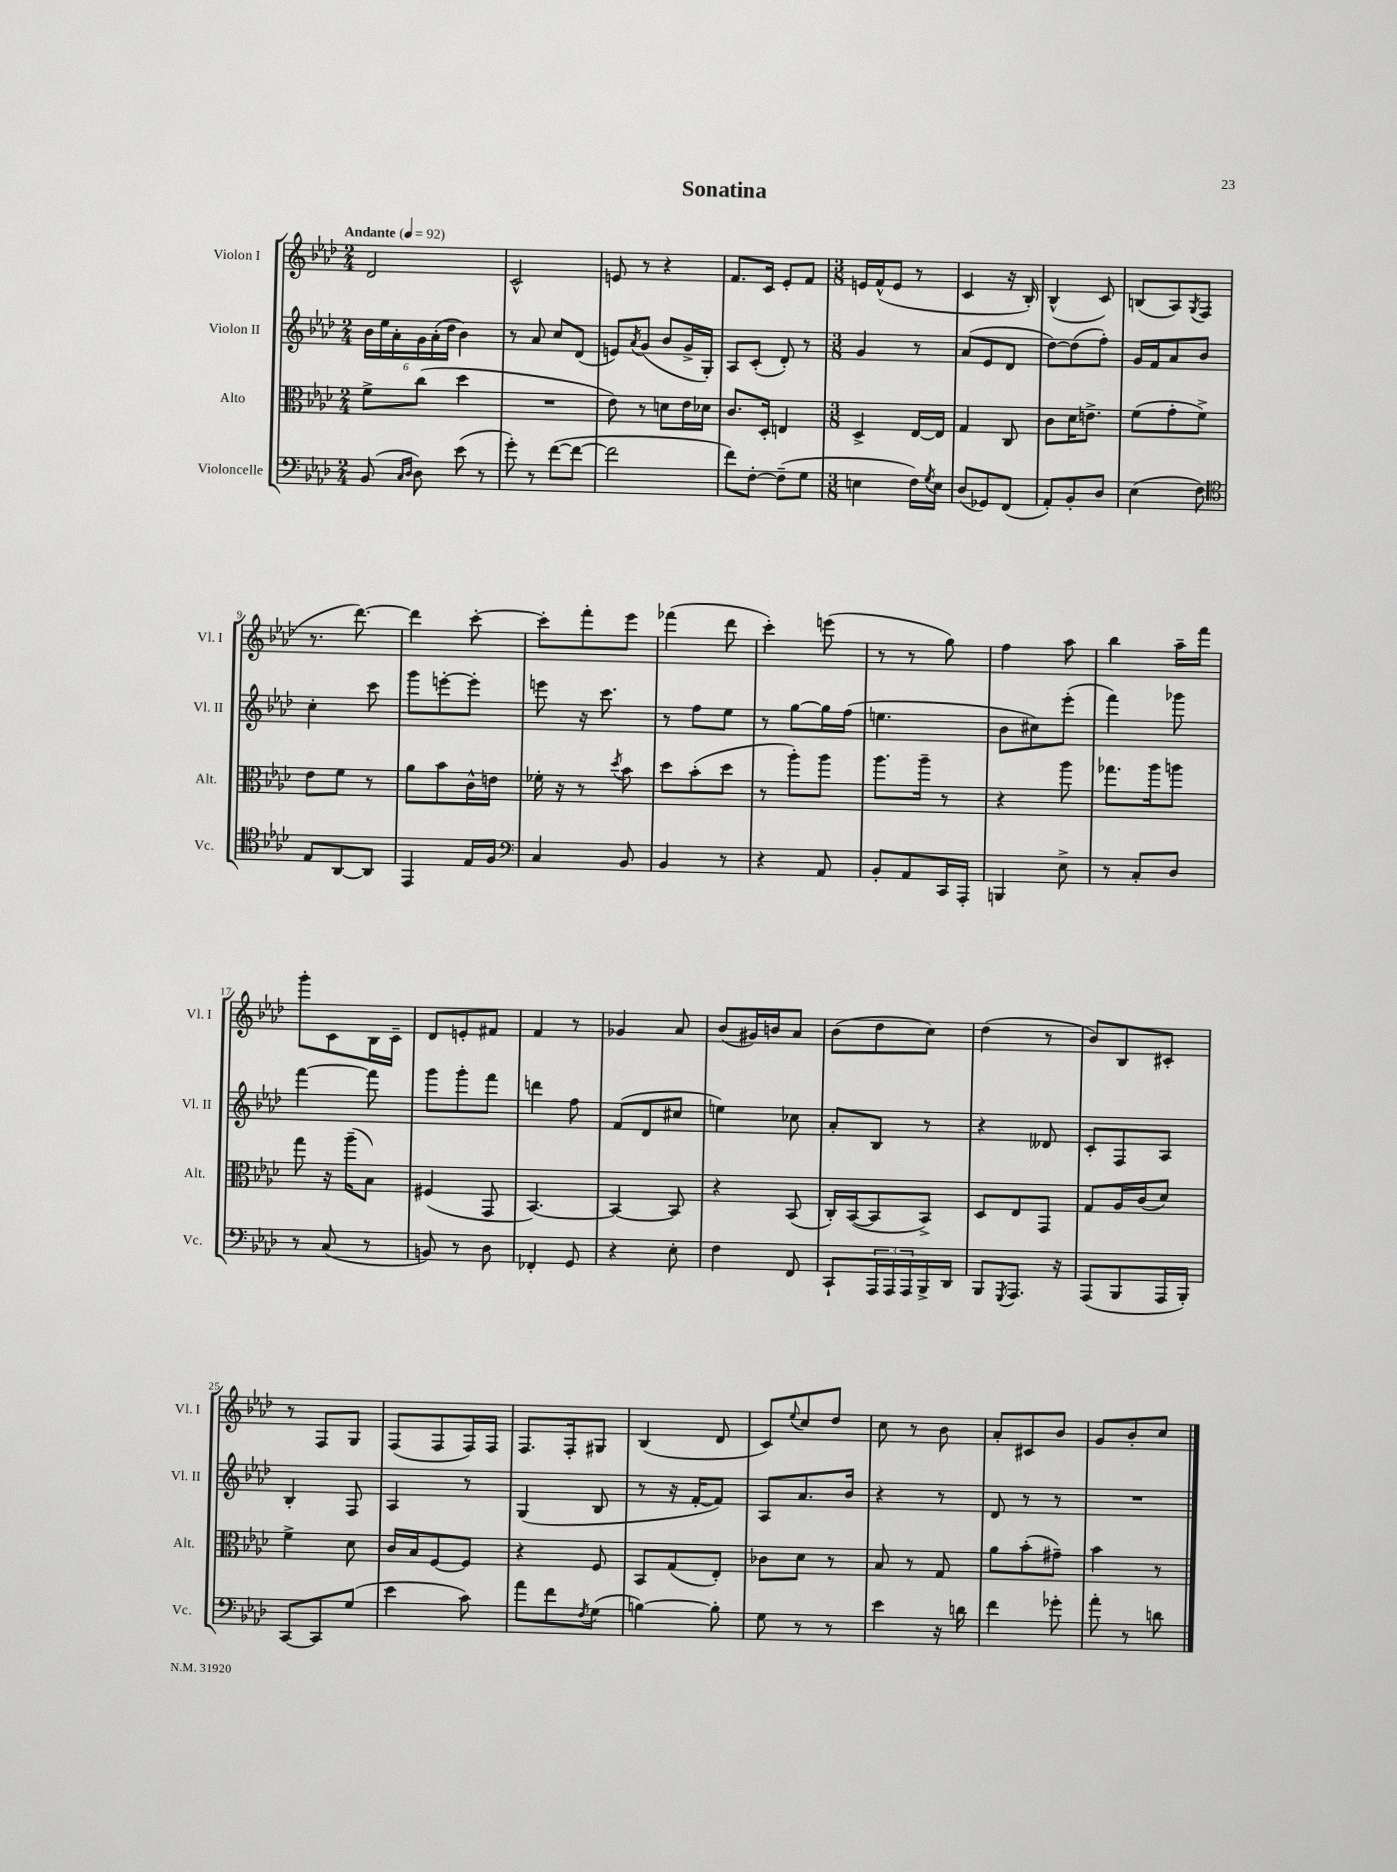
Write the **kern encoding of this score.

**kern	**kern	**kern	**kern
*staff4	*staff3	*staff2	*staff1
*clefF4	*clefC3	*clefG2	*clefG2
*k[b-e-a-d-]	*k[b-e-a-d-]	*k[b-e-a-d-]	*k[b-e-a-d-]
*M2/4	*M2/4	*M2/4	*M2/4
*MM92	*MM92	*MM92	*MM92
(8BB-	8f^	24b-	2d-
.	.	24ee-	.
.	.	24a-'	.
16qqC	.	.	.
16qqD-	.	.	.
8D-)	(8cc	24g	.
.	.	(24a-'	.
.	.	24dd-	.
(8e-	4dd-	4b-)	.
8r	.	.	.
=	=	=	=
8g')	2r	8r	2c^^
8r	.	8a-	.
([8f	.	8cc	.
8f_	.	(8d-	.
=	=	=	=
2f]	8e-)	8e)	8e
.	.	8qa-	.
.	8r	(8g	8r
.	8d	8b-	4r
.	16e-	16g^	.
.	16d-	16G')	.
=	=	=	=
8f)	8.c	8A-	8.f
[8F'	.	(8c'	.
.	16D-'	.	16c
(8F~]	4E	8d-')	8e-'
8G	.	8r	8f
=	=	=	=
*M3/8	*M3/8	*M3/8	*M3/8
4E	4D-^	4g	16e
.	.	.	(16f^^
.	.	.	8e
16F)	[16E-	8r	8r
8qG	.	.	.
16E	16E-]	.	.
=	=	=	=
(8D-	4G	(8a-	4c
8GG-)	.	8e-	.
(8FF	8C	8d-	16r
.	.	.	16B-')
=	=	=	=
8AA-')	8c	[8dd-)	(4B-^^
8BB-'	16d-	(8dd-]	.
.	8.e^	.	.
8D-	.	8ff')	8c)
=	=	=	=
(4E-	(8f	16g	(8B
.	.	16f	.
.	8g'	8a-	8A-)
.	.	.	8qG
8F)	8f^)	8b-	(8F
=	=	=	=
*clefC4	*	*	*
8E-	8e-	4cc'	8.r
[8AA-	8f	.	.
.	.	.	[8.ddd-)
8AA-]	8r	8ccc	.
=	=	=	=
4EE-	8a-	8ggg	4ddd-]
.	8b-	[8eee'	.
16E-	16c^^	8eee']	[8ccc'
16F	16e	.	.
=	=	=	=
*clefF4	*	*	*
4C	16f-'	8eee	8ccc']
.	16r	.	.
.	8r	16r	8fff'
.	.	8.ccc	.
.	8qdd-	.	.
8BB-	8b-	.	8eee-
=	=	=	=
4BB-	8dd-	8r	(4fff-
.	(8b-'	8ff	.
8r	8dd-	8ee-	8ddd-
=	=	=	=
4r	8r	8r	4ccc')
.	8aa-')	[8gg	.
8AA-	8aa-	16gg]	(8eee
.	.	(16ff	.
=	=	=	=
8BB-'	8.aa-	4.ee	8r
8AA-	.	.	8r
.	16aa-~	.	.
16CC	8r	.	8gg)
16AAA-'	.	.	.
=	=	=	=
4BBB	4r	8b-	4ff
.	.	8cc#)	.
8E-^	8aa-	(8eee-'	8aa-
=	=	=	=
8r	8.gg-	4fff)	4bb-
8C'	.	.	.
.	16aa-	.	.
8D-	8aa	8ggg-	16aa-~
.	.	.	16fff
=	=	=	=
8r	8gg	[4fff	8ggg'
(8C	16r	.	8c
.	(16aa-~	.	.
8r	8B-)	8fff]	16B-
.	.	.	16c~
=	=	=	=
8BB)	(4F#	8ggg	8d-
8r	.	8ggg'	8e'
8D-	8GG	8fff	8f#
=	=	=	=
4FF-'	[4.BB-)	4ddd	4f
8GG	.	8ff	8r
=	=	=	=
4r	4BB-_	(8f	4g-
.	.	8d-	.
8E-'	8BB-]	8cc#	8a-
=	=	=	=
4F	4r	4ee)	(8b-
.	.	.	16g#)
.	.	.	16b
8FF	(8BB-	8cc-	8a-
=	=	=	=
8CC`	16C')	8a-'	(8b-
.	([16BB-	.	.
24AAA-	8BB-]	8B-	8dd-
24AAA-	.	.	.
24AAA-	.	.	.
16BBB-^	8BB-^)	8r	8cc)
16DD-	.	.	.
=	=	=	=
8BBB-	8D-	4r	(4dd-
8qGGG	.	.	.
8.AAA-	8E-	.	.
.	8GG	8d--	8r
16r	.	.	.
=	=	=	=
(8AAA-	8G	8c'	8b-)
8BBB-	16A-	8F	8B-
.	(16c	.	.
16AAA-	8d-)	8A-	8c#'
16BBB-')	.	.	.
=	=	=	=
[8CC	4f^	4B-'	8r
8CC]	.	.	8F
(8G	8d-	8F	8G
=	=	=	=
4e-	16c	4A-	(8F
.	16B-	.	.
.	[8F	.	8F
8c)	8F]	8r	16F)
.	.	.	16F
=	=	=	=
8a-	4r	(4G	8.F
8f	.	.	.
.	.	.	16F'
8qF	.	.	.
(8G	8F	8B-	8G#
=	=	=	=
[4B)	8BB-	8r	(4B-
.	(8G	16r	.
.	.	[16f'	.
8B']	8E-')	8f])	8d-
=	=	=	=
8G	8c-	8A-	8c)
.	.	.	8qqee-
8r	8d-	8.a-	8cc
8r	8r	.	8dd-
.	.	16b-	.
=	=	=	=
4e-	8B-	4r	8cc
.	8r	.	8r
16r	8G	8r	8b-
16d	.	.	.
=	=	=	=
4f	8a-	8d-	8a-'
.	(8b-'	8r	8c#
8g-'	8g#~)	8r	8b-
=	=	=	=
8a-'	4b-	4.r	8g
8r	.	.	8b-'
8d	8r	.	8cc
==	==	==	==
*-	*-	*-	*-
